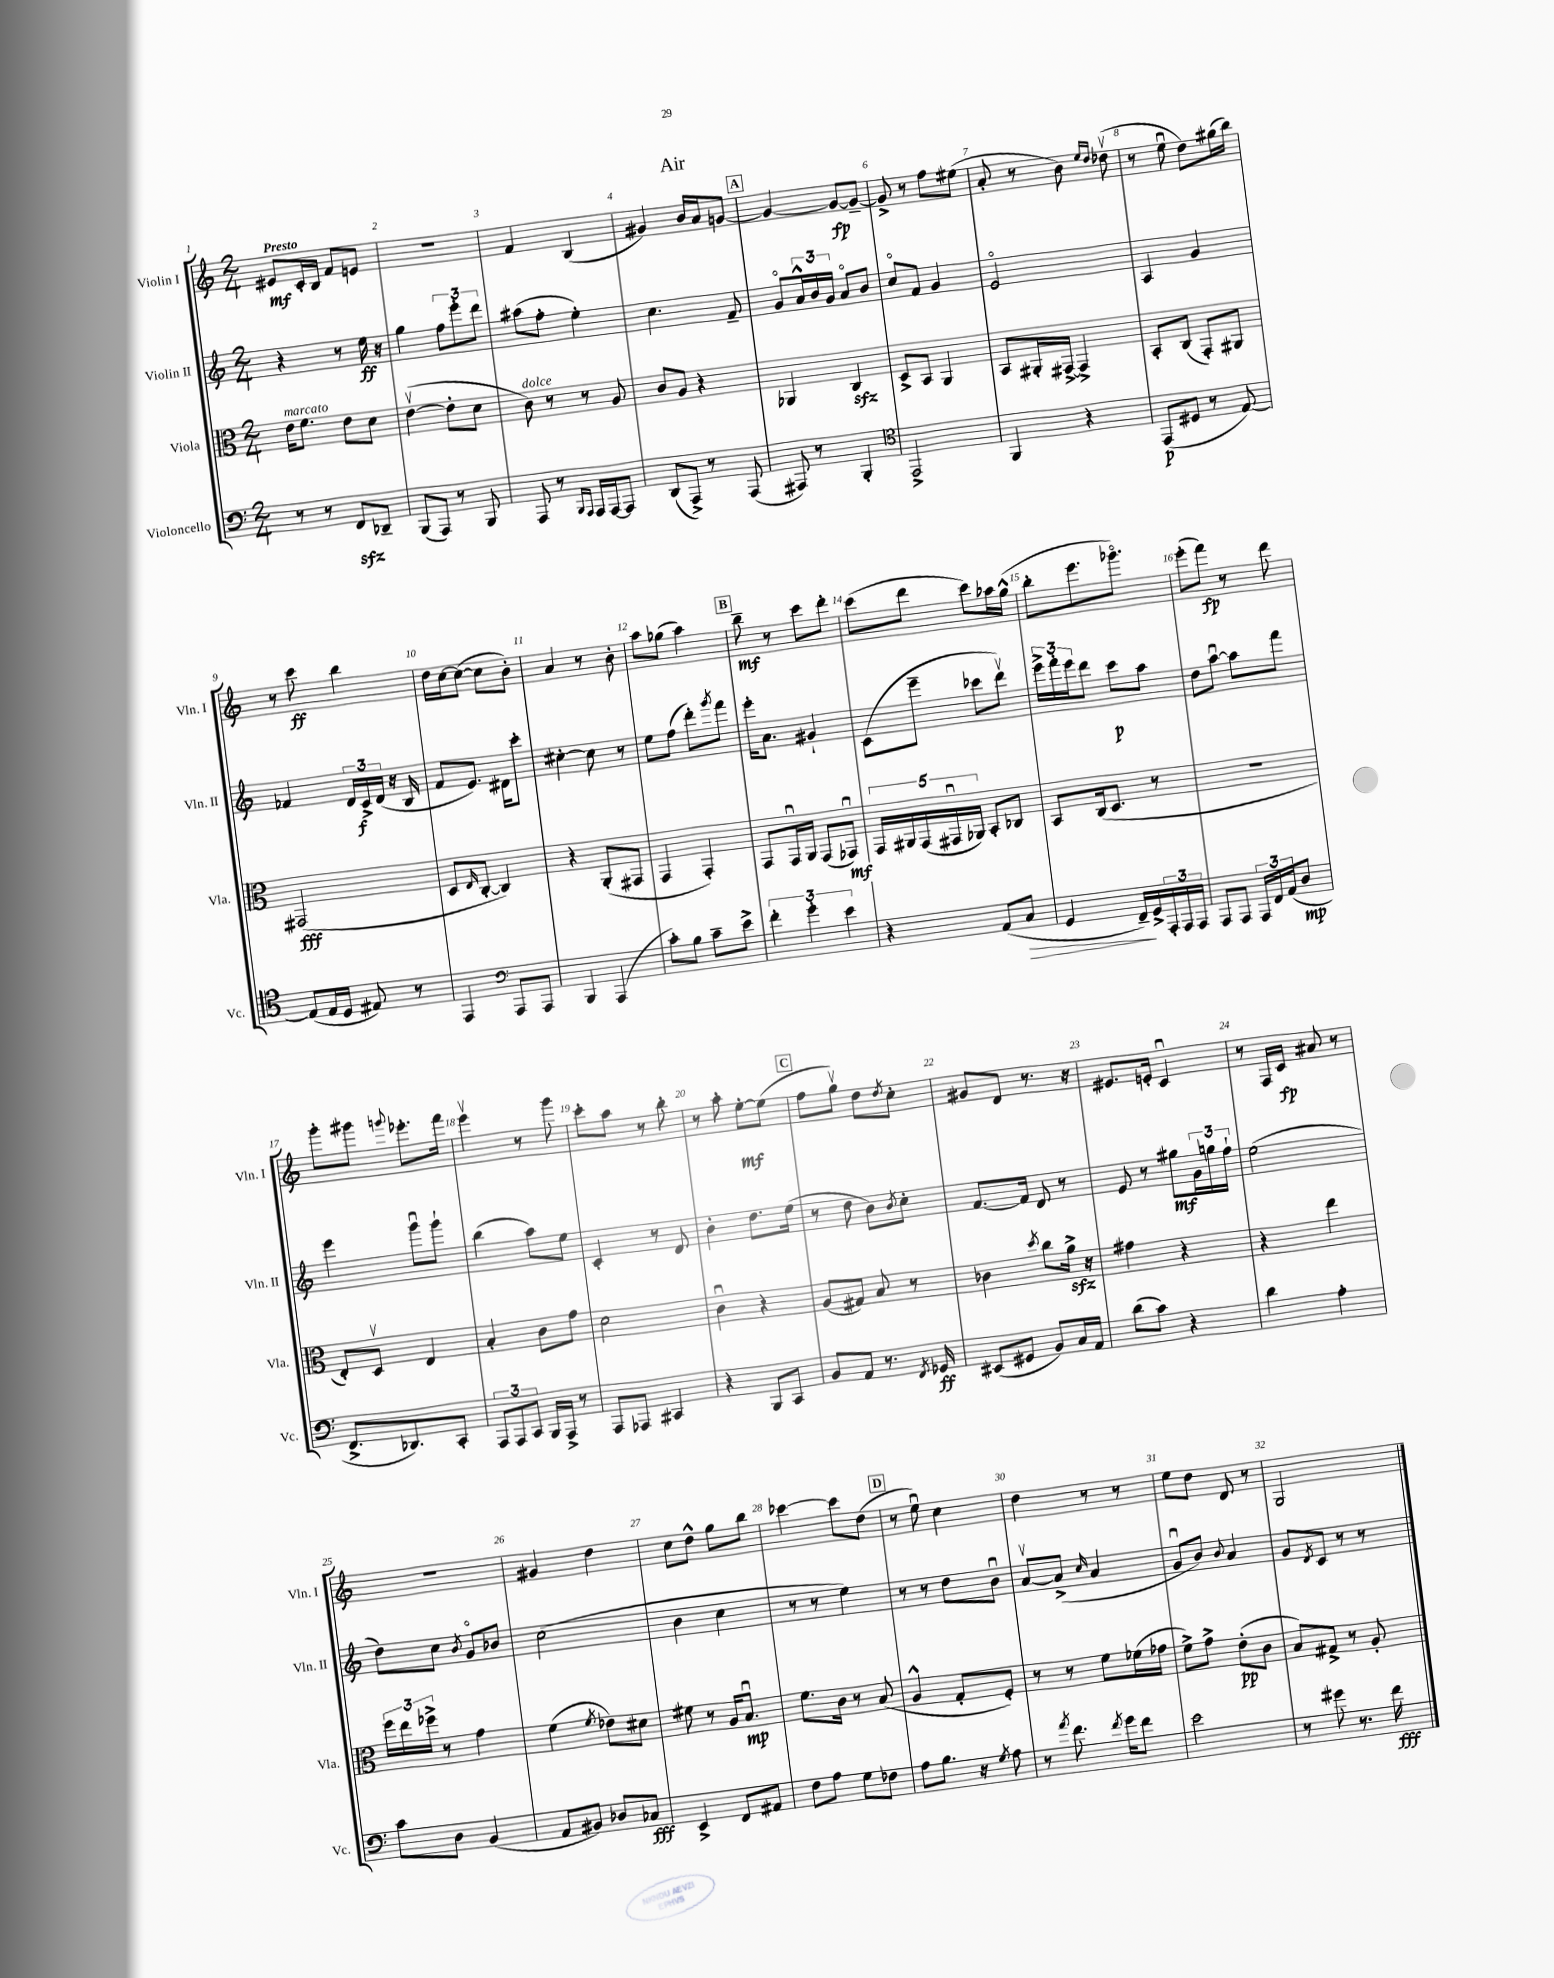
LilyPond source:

\header { title = "Air" }
<<
\new StaffGroup <<
\new Staff = "s0" \with { instrumentName = "Violin I" shortInstrumentName = "Vln. I" } {
    \clef treble \key c \major \numericTimeSignature \time 2/4 \tempo "Presto"
    eis'8\mf c'16-. b16 f'8 e'8 |
    R2 |
    f'4 b4( |
    gis'4) b'16 a'16 g'8~ |
    \mark \markup { \box "A" } g'4~ g'8~\fp g'8~-- |
    g'8-> r8 f''8 eis''8( |
    a'8-. r8 b'8) \grace { e''16 d''16 } des''8\upbow( |
    r8 e''8\downbow d''8) gis''16( b''16) |
    r8 c'''8\ff b''4 |
    d''16 c''16~ c''8~( c''8 b'8-.) |
    a'4 r8 b'8-. |
    a''8 ges''8( a''4) |
    \mark \markup { \box "B" } b''8--\mf r8 c'''8 d'''8-. |
    c'''8( d'''8 c'''8) aes''16 g''16-^( |
    b''8-. e'''8. ges'''8.\flageolet) |
    e'''8-.( f'''8\fp) r8 d'''8 |
    g'''8-. gis'''8 \appoggiatura { g'''8 } ees'''8.-. f'''16 |
    e'''4\upbow r8 g'''8 |
    c'''8-. a''8 r8 b''8-. |
    r8 a''8-. e''8~-.\mf e''8( |
    \mark \markup { \box "C" } f''8 g''8\upbow) d''8 \acciaccatura { d''8 } c''8-. |
    gis'8 d'8 r8. r16 |
    eis'8. e'16-. c'4\downbow |
    r8 f16 c'16\fp ais'8 r8 |
    R2 |
    gis'4 d''4 |
    c''8 d''8-^ g''8 b''8 |
    ces'''4~ ces'''8 d''8( |
    \mark \markup { \box "D" } r8 e''8\downbow) c''4 |
    d''4 r8 r8 |
    e''8 d''8 d'8 r8 |
    g2 \bar "|." |
}
\new Staff = "s1" \with { instrumentName = "Violin II" shortInstrumentName = "Vln. II" } {
    \clef treble \key c \major \numericTimeSignature \time 2/4
    r4 r8 e''16\ff r16 |
    g''4 \tuplet 3/2 { f''8 e'''8-. d'''8 } |
    ais''8( f''8-. e''4-.) |
    c''4. f'8-- |
    \mark \markup { \box "A" } g'8\flageolet \tuplet 3/2 { a'16-^ b'16 g'16 } a'8\flageolet b'8 |
    c''8\flageolet f'8 g'4 |
    e'2\flageolet |
    a4 g'4 |
    fes'4 \tuplet 3/2 { d'16 c'16->\f d'16( } r16 b16 |
    f'8 e'8.) dis'16 c'''8-. |
    cis''4~-. cis''8 r8 |
    e''8 f''8( d'''8-.) \acciaccatura { g'''8 } f'''8 |
    \mark \markup { \box "B" } e'''16-. a'8. gis'4-! |
    c'8( e'''8-- ces'''8 d'''8\upbow) |
    \tuplet 3/2 { e'''16-> f'''16-. e'''16 } d'''8 c'''8\p a''8 |
    d''8 a''8~\downbow a''8 f'''8 |
    e'''4 g'''8\downbow g'''8-! |
    b''4( a''8) e''8 |
    c'4-. r8 d'8 |
    b'4-. d''8. e''16( |
    \mark \markup { \box "C" } r8 d''8 b'8) \acciaccatura { b'8 } c''8-. |
    f'8.~ f'16 d'8 r8 |
    e'8 r8 gis''8\mf \tuplet 3/2 { g'16 g''16 f''16-! } |
    e''2( |
    d''8) c''8 \acciaccatura { b'8 } g'8\flageolet bes'8 |
    c''2( |
    b'4 c''4 |
    r8 r8 e''4) |
    \mark \markup { \box "D" } r8 r8 d''8 b'8\downbow |
    a'8~\upbow a'8->( \grace { c''16 } a'4 |
    g'8\downbow b'8) \appoggiatura { b'8 } a'4 |
    g'8 \acciaccatura { d'8 } c'8 r8 r8 \bar "|." |
}
\new Staff = "s2" \with { instrumentName = "Viola" shortInstrumentName = "Vla." } {
    \clef alto \key c \major \numericTimeSignature \time 2/4
    e'16^\markup { \italic "marcato" } f'8. e'8 d'8 |
    e'4~\upbow( e'8-. d'8 |
    c'8^\markup { \italic "dolce" }) r8 r8 a8 |
    c'8 a8 r4 |
    \mark \markup { \box "A" } aes,4 c4\sfz |
    d8-> b,8 a,4 |
    b,8 ais,16-. gis,16~-> gis,4-> |
    b,8-. c8( g,8-.) ais,8 |
    gis,2\fff( |
    d8 \grace { e16 } c8~-. c4) |
    r4 a,8-.( gis,8 |
    g,4 g,4-.) |
    \mark \markup { \box "B" } g,8 g,16\downbow a,16 g,8( ges,8\downbow\mf) |
    \tuplet 5/4 { g,16 ais,16 g,16( gis,16\downbow aes,16) } b,8-. ces8 |
    b,8 c16( d8. r8 |
    R2 |
    e8-.) d8\upbow e4 |
    b4-. c'8 g'8 |
    d'2 |
    c'4\downbow r4 |
    \mark \markup { \box "C" } a8( gis8) b8 r8 |
    ces'4 \acciaccatura { d''8 } c''8 a'16->\sfz r16 |
    gis'4 r4 |
    r4 e''4 |
    \tuplet 3/2 { f''16 e''16 fes''16-> } r8 g'4 |
    f'4( \acciaccatura { f'8 } ees'8) dis'8 |
    fis'8 r8 a16 b8.\downbow\mp |
    f'8. c'16 r8 b8( |
    \mark \markup { \box "D" } a4-^ g8-. f8-.) |
    r8 r8 f'8 fes'16( ges'16 |
    f'8->) g'8-> e'8-.\pp( c'8 |
    b8) gis8-> r8 a8-. \bar "|." |
}
\new Staff = "s3" \with { instrumentName = "Violoncello" shortInstrumentName = "Vc." } {
    \clef bass \key c \major \numericTimeSignature \time 2/4
    r8 r8 f,8\sfz des,8-- |
    b,,8( a,,8) r8 b,,8 |
    a,,8 r8 \grace { b,,16 a,,16 } a,,16 a,,16~ a,,8 |
    d,8( a,,8->) r8 a,,8( |
    \mark \markup { \box "A" } ais,,8) r8 b,,4-. |
    \clef tenor e,2-> |
    f,4 r4 |
    e,8\p( dis8 r8 e8~) |
    e8( e16 d16 eis8) r8 |
    e,4 \clef bass a,,8 a,,8 |
    b,,4 a,,4( |
    c'8-.) b8 c'8-- e'8-> |
    \mark \markup { \box "B" } \tuplet 3/2 { f'4-. g'4-. e'4 } |
    r4 a,8( c8\> |
    g,4 f,16--\!) g,16-> \tuplet 3/2 { a,,16-. a,,16 a,,16 } |
    a,,8 a,,8 \tuplet 3/2 { a,,16 f,16 a,16( } d8\mp |
    f,8.-> des,8.) c,8-. |
    \tuplet 3/2 { a,,8 a,,8 c,8 } b,,16 a,,16-> r8 |
    a,,8 aes,,8 cis,4 |
    r4 b,,8 c,8 |
    \mark \markup { \box "C" } b,8 a,8 r8. \acciaccatura { f,8 } ges,16\ff |
    eis,8( gis,8 b,8) c16 a,16 |
    d'8( c'8) r4 |
    d'4 a4-. |
    c'8 d8 b,4( |
    a,8 bis,8) des8 ces8\fff |
    e,4-> f,8 ais,8 |
    f8 a8 g8 fes8 |
    \mark \markup { \box "D" } a8 b8. r16 \acciaccatura { g8 } a8 |
    r8 \acciaccatura { a'8 } f'8. \acciaccatura { f'8 } g'16 f'8 |
    e'2 |
    r8 gis'8 r8. f'16\fff \bar "|." |
}
>>
>>
\layout { \context { \Score \override BarNumber.break-visibility = ##(#f #t #t) barNumberVisibility = #all-bar-numbers-visible } }
